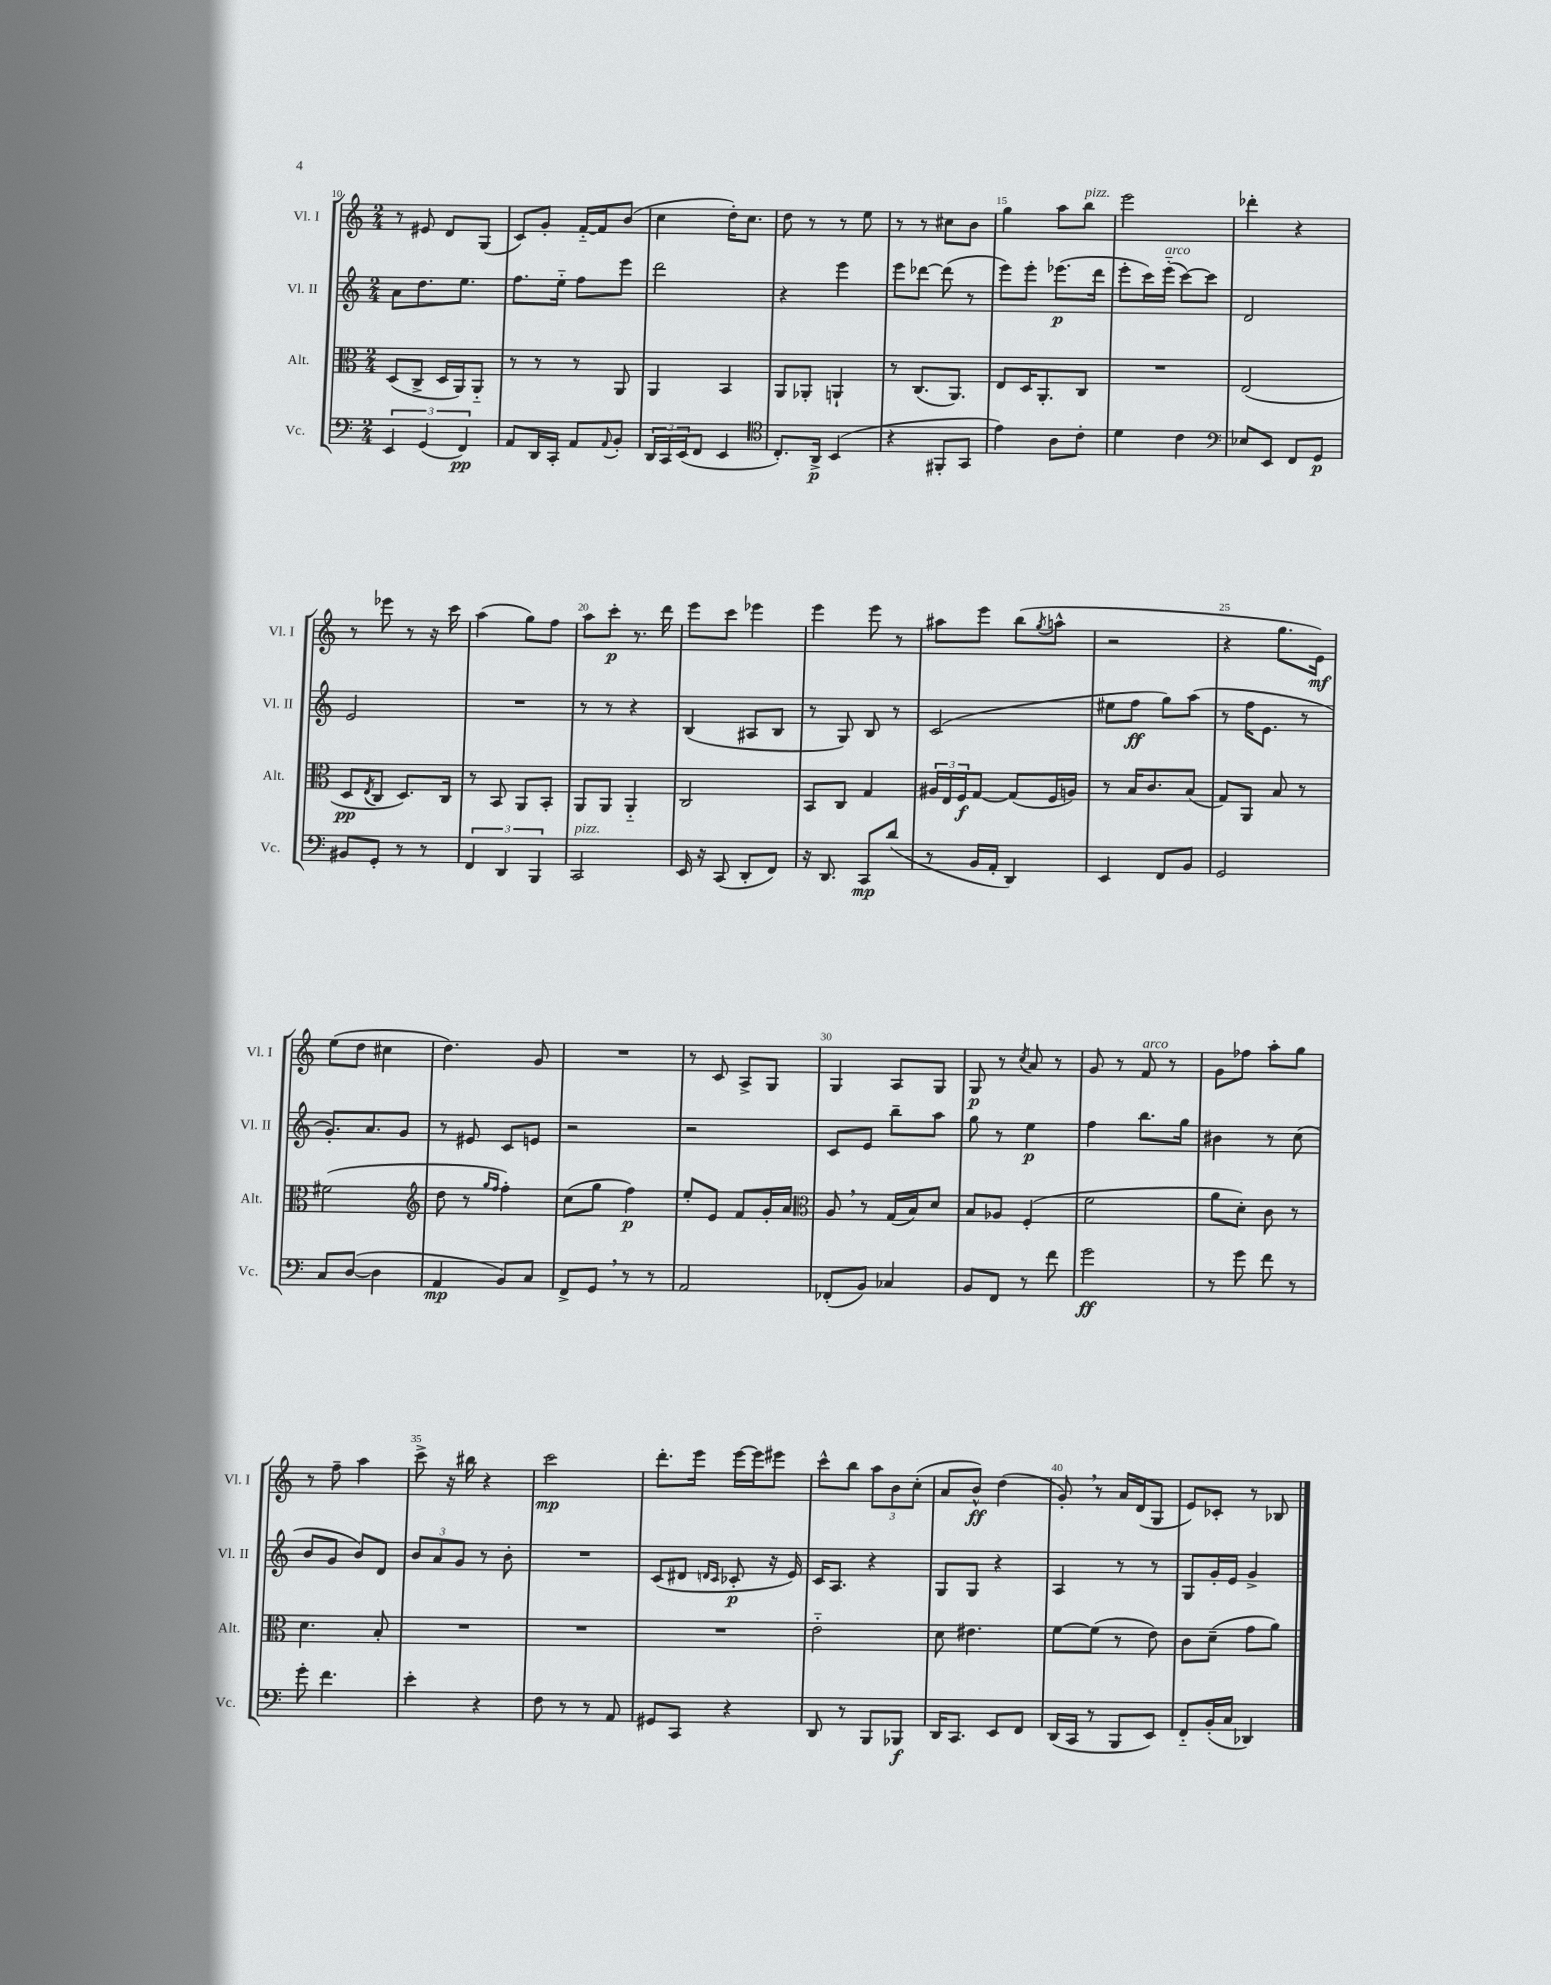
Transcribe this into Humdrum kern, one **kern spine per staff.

**kern	**kern	**kern	**kern
*staff4	*staff3	*staff2	*staff1
*clefF4	*clefC3	*clefG2	*clefG2
*k[]	*k[]	*k[]	*k[]
*M2/4	*M2/4	*M2/4	*M2/4
6EE	(8D	8a	8r
.	8C^	8.dd	8e#
(6GG	.	.	.
.	16D	.	8d
.	16AA)	8.ee	.
6FF)	.	.	.
.	8AA'~	.	(8G
=	=	=	=
8AA	8r	8.ff	8c)
16DD	8r	.	8g'
16CC'	.	16ee'~	.
8AA	8r	8ff	[16f'~
.	.	.	16f]
8qqAA	.	.	.
8BB'	8AA	8eee	(8b
=	=	=	=
24DD	4AA	2ddd	4cc
24CC	.	.	.
(24EE	.	.	.
8FF	.	.	.
4EE	4BB	.	16dd')
.	.	.	8.cc
=	=	=	=
*clefC4	*	*	*
8.C')	8AA	4r	8dd
.	8AA-'	.	8r
16AA^	.	.	.
(4BB	4AA`	4eee	8r
.	.	.	8ee
=	=	=	=
4r	8r	8eee	8r
.	(8.C	[8ddd-	8r
8FF#'	.	(8ddd-]	8cc#
.	8.AA)	.	.
8GG	.	8r	8b
=	=	=	=
4e)	8E	8eee)	4gg
.	16D	8eee'	.
.	8.AA'	.	.
8A	.	(8.eee-	8aa
8c'	8C	.	8bb
.	.	16ddd	.
=	=	=	=
4d	2r	8eee'	2eee
.	.	16ccc)	.
.	.	(16eee'~	.
4c	.	[8ccc)	.
.	.	8ccc]	.
=	=	=	=
*clefF4	*	*	*
8E-	(2E	2d	4ddd-'
8EE	.	.	.
8FF	.	.	4r
8GG	.	.	.
=	=	=	=
8BB#	8D	2e	8r
.	8qE	.	.
8GG'	8C	.	8eee-
8r	8.D)	.	8r
8r	.	.	16r
.	16C	.	16ccc
=	=	=	=
6FF	8r	2r	(4aa
.	8BB	.	.
6DD	.	.	.
.	8AA	.	8gg)
6BBB	.	.	.
.	8BB'	.	8ff
=	=	=	=
2CC	8AA	8r	8aa
.	8AA	8r	8ccc'
.	4AA'~	4r	8.r
.	.	.	16ddd
=	=	=	=
16EE	2C	(4B	8eee
16r	.	.	.
(8CC	.	.	8ccc
8DD'	.	8A#	4eee-
8FF)	.	8B	.
=	=	=	=
16r	8BB	8r	4eee
8.DD	.	.	.
.	8C	8G)	.
8CC	4G	8B	8eee
(8d	.	8r	8r
=	=	=	=
8r	24A#	(2c	8aa#
.	24E	.	.
.	24F	.	.
16BB	[8G	.	8eee
16AA'	.	.	.
4DD)	(8G]	.	(8bb
.	.	.	8qgg
.	16F	.	8aa^^
.	16A)	.	.
=	=	=	=
4EE	8r	8ee#	2r
.	16B	8ff	.
.	8.c	.	.
8FF	.	8gg)	.
8BB	(8B	(8aa	.
=	=	=	=
2GG	8G)	8r	4r
.	8AA	16ff	.
.	.	8.e	.
.	8B	.	8.gg
.	8r	8r	.
.	.	.	16e)
=	=	=	=
8C	(2f#	8.g')	(8ee
([8D	.	.	8dd
.	.	8.a	.
4D]	.	.	4cc#
.	.	8g	.
=	=	=	=
*	*clefG2	*	*
4AA	8dd	8r	4.dd)
.	8r	8e#	.
.	16qqgg	.	.
.	16qqff	.	.
8BB)	4ff')	8c	.
8C	.	8e	8g
=	=	=	=
8FF^	(8cc	2r	2r
8GG	8gg	.	.
8r	4ff)	.	.
8r	.	.	.
=	=	=	=
2AA	8ee'	2r	8r
.	8e	.	8c
.	8f	.	8A^
.	16g'	.	8G
.	16a	.	.
=	=	=	=
*	*clefC3	*	*
(8FF-'	8A	8c	4G
8BB)	8r	8e	.
4C-	(16G	8bb~	8A
.	16B)	.	.
.	8d	8aa	8G
=	=	=	=
8BB	8B	8gg	8G
8FF	8A-	8r	8r
.	.	.	8qcc
8r	(4F'	4ee	8a
8f	.	.	8r
=	=	=	=
2g	2f	4ff	8g
.	.	.	8r
.	.	8.bb	8f
.	.	.	8r
.	.	16gg	.
=	=	=	=
8r	8a	4b#	8g
8g	8d')	.	8ff-
8f	8c	8r	8aa'
8r	8r	(8cc	8gg
=	=	=	=
8g'	4.d	8b	8r
4.f	.	8g	8ff~
.	.	8b)	4aa
.	8B'	8d	.
=	=	=	=
4e'	2r	12b	8ccc^
.	.	12a	.
.	.	.	16r
.	.	12g	.
.	.	.	16bb#
4r	.	8r	4r
.	.	8b'	.
=	=	=	=
8F	2r	2r	2ccc
8r	.	.	.
8r	.	.	.
8AA	.	.	.
=	=	=	=
8GG#	2r	(8c	8.ddd'
8CC	.	8d#	.
.	.	.	16eee
.	.	16qqd	.
.	.	16qqc	.
4r	.	8c-'	[16eee
.	.	.	16eee]
.	.	16r	8eee#
.	.	16e)	.
=	=	=	=
8DD	2e'~	16c	8ccc^^
.	.	8.A	.
8r	.	.	8bb
8BBB	.	4r	12aa
.	.	.	12b
8BBB-	.	.	.
.	.	.	(12cc'
=	=	=	=
16DD	8d	8G	8a
8.CC	.	.	.
.	4.e#	8G	8b^^)
8EE	.	4r	(4dd
8FF	.	.	.
=	=	=	=
(16DD	[8f	4A	8g')
16CC	.	.	.
8r	(8f]	.	8r
8BBB	8r	8r	16a
.	.	.	(16d
8EE)	8e)	8r	8G
=	=	=	=
8FF'~	8c	8G	8e)
(16BB'	(8d~	16g'	8c-'
16C	.	16e	.
4DD-)	8g	4g^	8r
.	8a)	.	8B-
==	==	==	==
*-	*-	*-	*-
